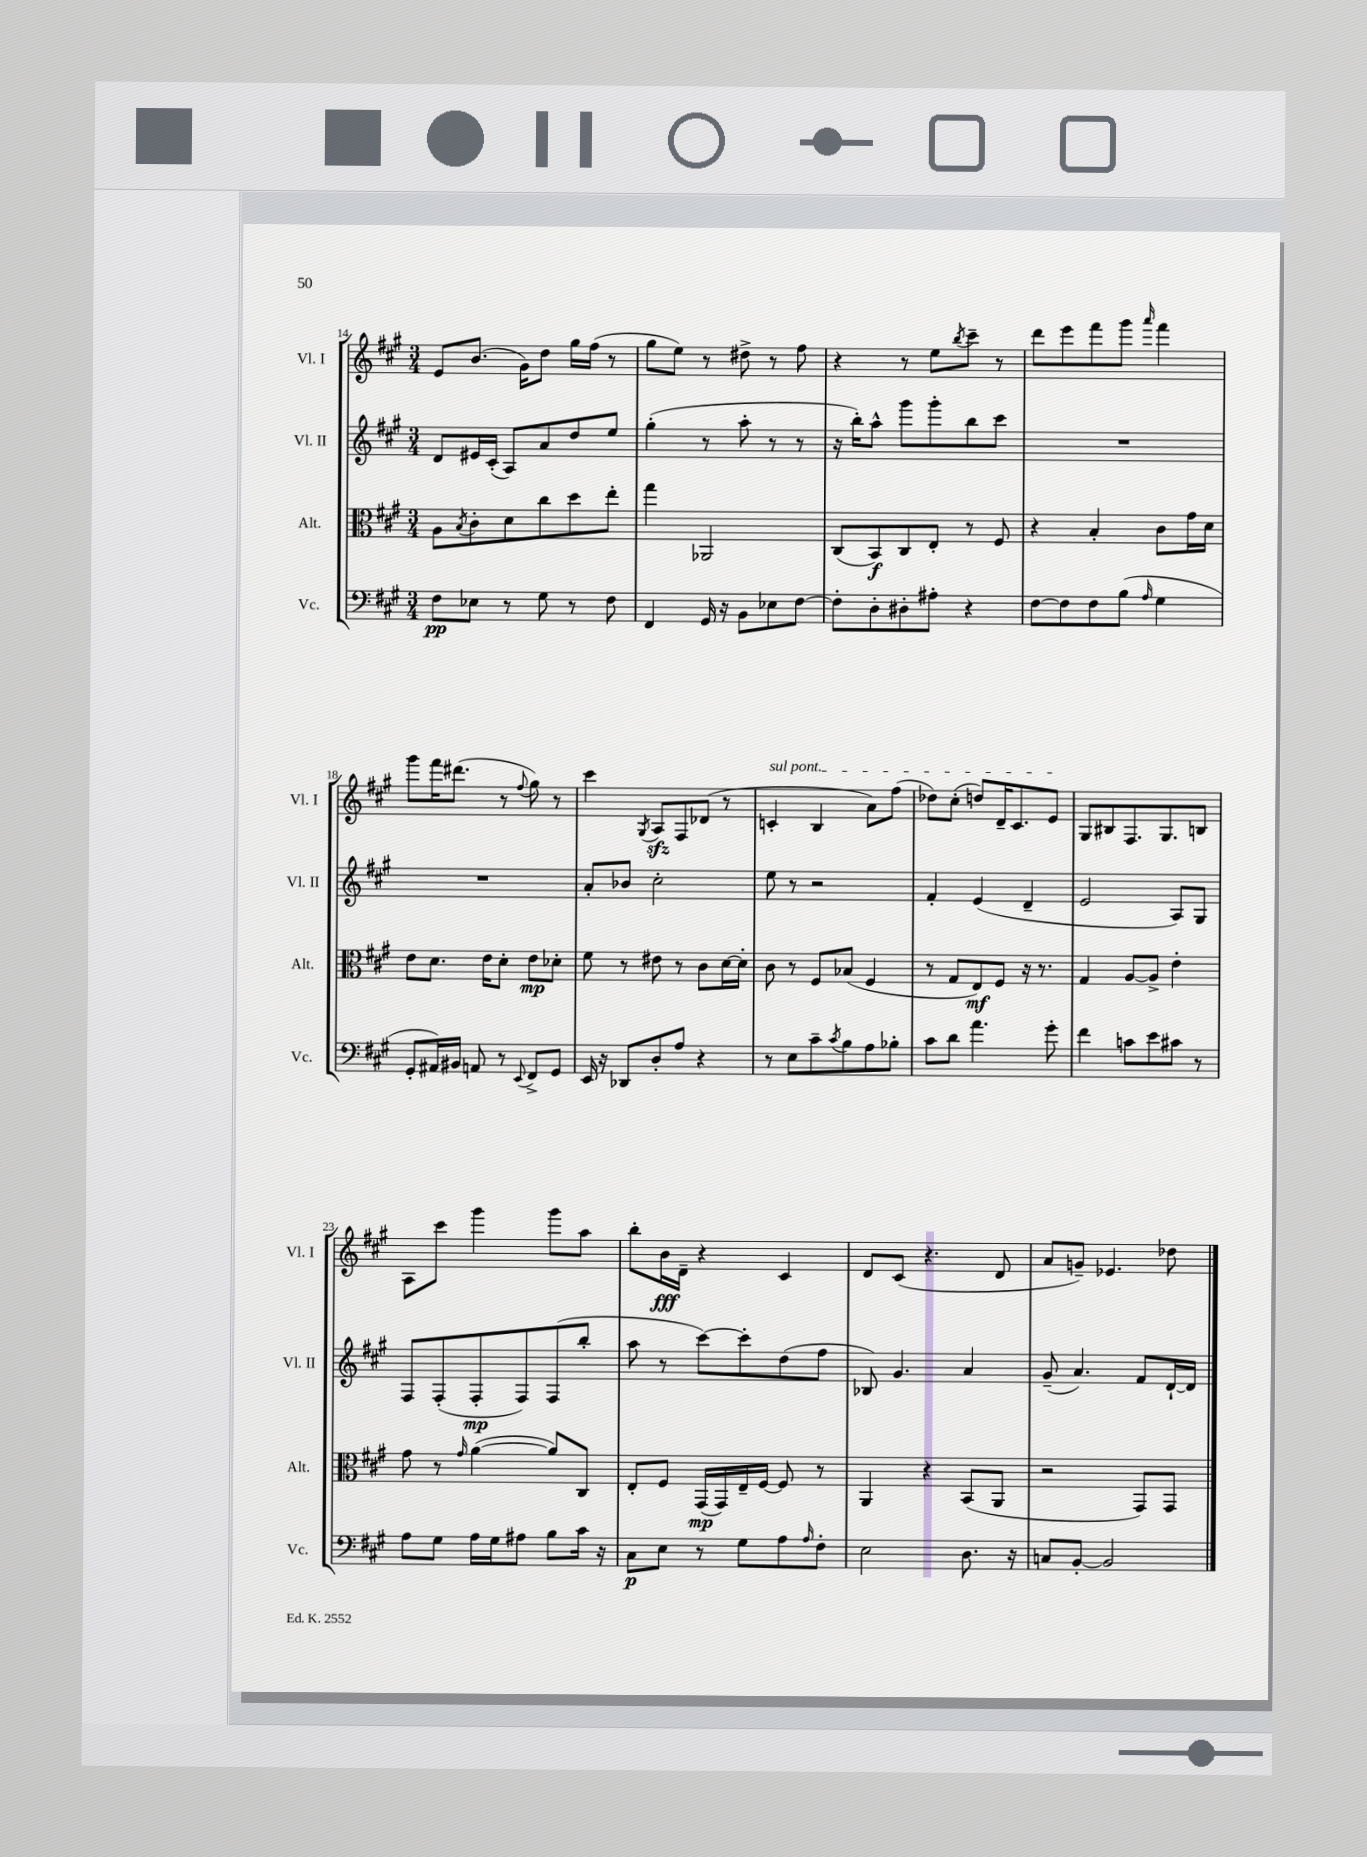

**kern	**kern	**kern	**kern
*staff4	*staff3	*staff2	*staff1
*clefF4	*clefC3	*clefG2	*clefG2
*k[f#c#g#]	*k[f#c#g#]	*k[f#c#g#]	*k[f#c#g#]
*M3/4	*M3/4	*M3/4	*M3/4
8F#	8A	8d	8e
.	8qB	.	.
8E-	8c#'	16e#	(8.b
.	.	(16c#'	.
8r	8d	8A)	.
.	.	.	16g#)
8G#	8cc#	8a	8dd
8r	8dd	8dd	16gg#
.	.	.	(16ff#
8F#	8ee'	8ee	8r
=	=	=	=
4FF#	4gg#	(4gg#'	8gg#
.	.	.	8ee)
16GG#	2AA-	8r	8r
16r	.	.	.
8BB	.	8aa'	8dd#^
8E-	.	8r	8r
[8F#	.	8r	8ff#
=	=	=	=
8F#']	(8C#	16r	4r
.	.	16bb')	.
8D'	8BB)	8aa^^	.
8D#'	8C#	8ggg#	8r
8A#'	8E'	8ggg#'	8ee
.	.	.	8qbb
4r	8r	8bb	8ccc#~
.	8F#	8ccc#	8r
=	=	=	=
[8F#	4r	2.r	8ddd
8F#]	.	.	8eee
8F#	4B'	.	8fff#
(8B	.	.	8ggg#
16qqA	.	.	16qqaaa
4G#	8c#	.	4fff#
.	16g#	.	.
.	16d	.	.
=	=	=	=
8GG#'	8e	2.r	8ggg#
16AA#)	8.d	.	16fff#
16BB#	.	.	(8.ddd#
8AA	.	.	.
.	16e	.	.
8r	8d'	.	8r
8qqEE	.	.	8qqff#
8FF#^	8e	.	8gg#)
8GG#	8d-'	.	8r
=	=	=	=
16EE	8f#	8a'	4ccc#
16r	.	.	.
8DD-	8r	8b-	.
.	.	.	8qG#
8D'	8e#	2cc#'	8A
8A	8r	.	8F#
4r	8c#	.	(8d-
.	[16d	.	8r
.	16d']	.	.
=	=	=	=
8r	8c#	8ee	4c'
8E	8r	8r	.
8c#~	8F#	2r	4B
8qc#	.	.	.
8B	(8B-	.	.
8A	4F#	.	8a)
8B-'	.	.	(8ff#
=	=	=	=
8c#	8r	4f#'	8dd-)
8d	8G#	.	(8cc#'
4.a	8E)	(4e	8dd)
.	8F#	.	16d~
.	.	.	8.c#
.	16r	4d~	.
.	8.r	.	.
8g#'	.	.	8e
=	=	=	=
4f#	4G#	2e	8G#
.	.	.	8B#
8c	[8A	.	8.F#
8e	8A^]	.	.
.	.	.	8.G#
8c#	4e'	8A)	.
8r	.	8G#	8B
=	=	=	=
8A	8g#	8F#	8A
8G#	8r	(8F#'	8ccc#
.	16qqg#	.	.
16A	([4a	8F#'	4ggg#
16G#	.	.	.
8A#	.	8F#)	.
8B	8a])	(8F#	8ggg#
16c#	8C#	8bb'	8aa
16r	.	.	.
=	=	=	=
8C#	8E'	8aa	8bb'
8E	8F#	8r	16b
.	.	.	16d~
8r	(16GG#	[8ccc#)	4r
.	16GG#)	.	.
8G#	16E~	8ccc#']	.
.	[16F#	.	.
8A	8F#]	(8dd	4c#
16qqA	.	.	.
8F#'	8r	8ff#	.
=	=	=	=
2E	4AA	8B-)	8d
.	.	4.g#	(8c#
.	4r	.	4.r
8.D	(8BB	4a	.
.	8AA	.	8d
16r	.	.	.
=	=	=	=
8C	2r	(8g#~	8a
[8BB'	.	4.a)	8g~)
2BB]	.	.	4.e-
.	8GG#)	8f#	.
.	8GG#	[16d`	8dd-
.	.	16d]	.
==	==	==	==
*-	*-	*-	*-
